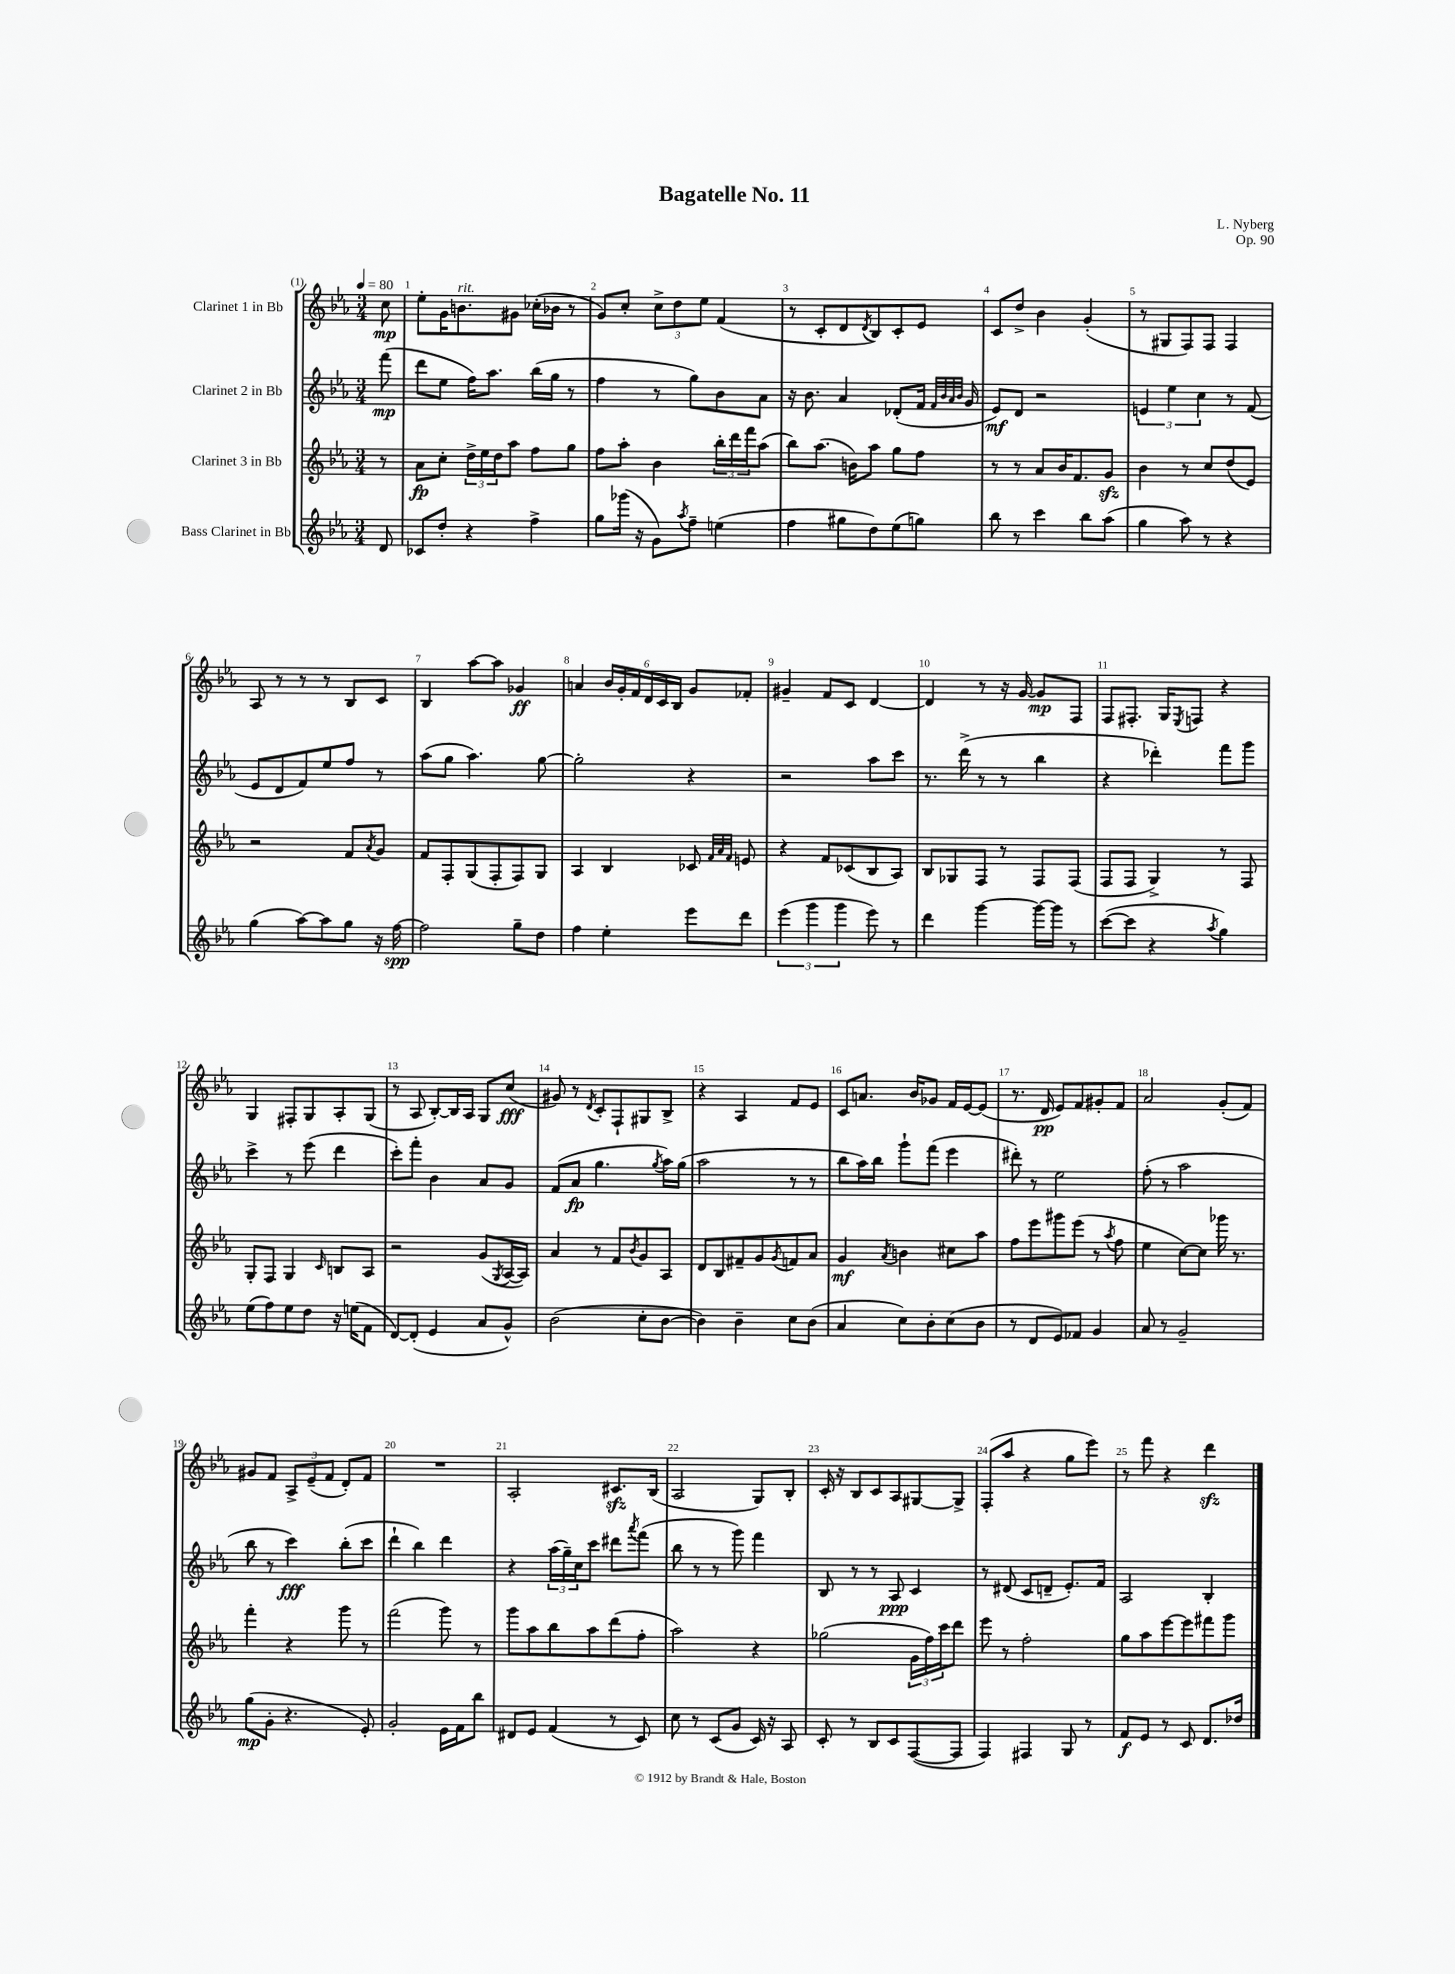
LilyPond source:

\header { title = "Bagatelle No. 11" composer = "L. Nyberg" opus = "Op. 90" }
<<
\new StaffGroup <<
\new Staff = "s0" \with { instrumentName = "Clarinet 1 in Bb" } {
    \clef treble \key ees \major \numericTimeSignature \time 3/4 \partial 8 \tempo 4 = 80
    c''8\mp |
    ees''8-. g'16 b'8.^\markup { \italic "rit." } gis'8 ces''16-.( bes'16 r8 |
    g'8) c''8-. \tuplet 3/2 { c''8-> d''8 ees''8 } f'4( |
    r8 c'8-. d'8 \acciaccatura { d'8 } bes8) c'8-. ees'8 |
    c'8 d''8-> bes'4 g'4-.( |
    r8 gis8 f8) f8 f4 |
    aes8 r8 r8 r8 bes8 c'8 |
    bes4 aes''8~ aes''8 ges'4\ff |
    a'4 \tuplet 6/4 { bes'16 g'16-. f'16 d'16 c'16 bes16 } g'8 fes'8-. |
    gis'4-- f'8 c'8 d'4~ |
    d'4 r8 r16 g'16~ g'8\mp f8 |
    f8 fis8.-. g16 \acciaccatura { ees8 } f8 r4 |
    g4 fis8-. g8 aes8-. g8( |
    r8 aes8 bes8~-.) bes16 aes16 g8 c''8\fff( |
    gis'8) r8 \acciaccatura { d'8 } c'8-. f8-! gis8 bes8-> |
    r4 aes4 f'8 ees'8 |
    c'8 a'8. bes'16 ges'8 f'16 ees'16~ ees'8( |
    r8. d'16\pp ees'8) f'8 gis'8-. f'8 |
    aes'2 g'8-.( f'8) |
    gis'8 f'8 \tuplet 3/2 { aes8-> ees'8--( f'8 } d'8-.) f'8 |
    R2. |
    aes2-. cis'8.\sfz bes16( |
    aes2 g8) bes8-. |
    c'16-. r16 bes8 c'8 aes8 gis8~ gis8-> |
    f8-.( aes''8 r4 g''8 ees'''8) |
    r8 f'''8 r4 d'''4\sfz \bar "|." |
}
\new Staff = "s1" \with { instrumentName = "Clarinet 2 in Bb" } {
    \clef treble \key ees \major \numericTimeSignature \time 3/4 \partial 8
    f'''8\mp( |
    d'''8 ees''8 f''16) aes''8. bes''16( g''16 r8 |
    f''4 r8 g''8) bes'8 aes'8 |
    r16 bes'8. aes'4 des'8-.( f'16 \grace { f'32 bes'32 aes'32 bes'32 } g'16 |
    ees'8\mf) d'8 r2 |
    \tuplet 3/2 { e'4 ees''4 c''4 } r8 f'8( |
    ees'8 d'8 f'8) ees''8 f''8 r8 |
    aes''8( g''8 aes''4.) g''8~ |
    g''2-. r4 |
    r2 aes''8 c'''8 |
    r8. d'''16->( r8 r8 bes''4 |
    r4 des'''4-.) f'''8 g'''8 |
    c'''4-> r8 ees'''8( d'''4 |
    c'''8-.) f'''8-. bes'4 aes'8 g'8 |
    f'8( aes'8\fp g''4. \acciaccatura { g''8 } aes''16) g''16( |
    aes''2 r8 r8 |
    bes''8 aes''16) bes''16 g'''8-! f'''8( ees'''4 |
    dis'''8-.) r8 ees''2 |
    f''8-.( r8 aes''2 |
    bes''8 r8 c'''4\fff) bes''8-.( c'''8 |
    d'''4-! bes''4) d'''4 |
    r4 \tuplet 3/2 { aes''16( g''16--) c''16 } c'''8 dis'''8 \acciaccatura { aes'''8 } f'''8( |
    bes''8 r8 r8 g'''8) f'''4 |
    bes8 r8 r8 aes8\ppp c'4 |
    r8 dis'8( c'8 d'8-- ees'8.-.) f'16 |
    aes2 bes4-. \bar "|." |
}
\new Staff = "s2" \with { instrumentName = "Clarinet 3 in Bb" } {
    \clef treble \key ees \major \numericTimeSignature \time 3/4 \partial 8
    r8 |
    aes'8\fp c''8-. \tuplet 3/2 { d''16-> ees''16 d''16 } aes''8 f''8 g''8 |
    f''8 aes''8-. bes'4 \tuplet 3/2 { bes''16-. d'''16 f'''16 } aes''8( |
    bes''8) aes''8.( b'16) aes''8 g''8 f''8 |
    r8 r8 aes'8 bes'16 f'8. g'8\sfz |
    bes'4 r8 c''8 d''8( ees'8) |
    r2 f'8 \acciaccatura { aes'8 } g'8 |
    f'8 f8-. g8( f8-. f8) g8 |
    aes4 bes4 ces'8 \grace { f'32 aes'32 f'32 } e'8 |
    r4 f'8 ces'8( bes8 aes8) |
    bes8 ges8 f8 r8 f8 f8( |
    f8 f8 g4->) r8 f8 |
    g8-. f8 g4 \grace { c'16 } b8 aes8 |
    r2 g'8( \acciaccatura { g8 } aes16~ aes16) |
    aes'4 r8 f'8 \acciaccatura { bes'8 } g'8 aes8 |
    d'8 bes8 fis'8-- g'8 \acciaccatura { g'8 } f'8 aes'8 |
    g'4\mf \acciaccatura { aes'8 } b'4 cis''8 aes''8 |
    f''8 ees'''8 gis'''8 ees'''8( r8 \acciaccatura { aes''8 } f''8 |
    ees''4 c''8~) c''8 ges'''16 r8. |
    f'''4-. r4 g'''8 r8 |
    f'''2( g'''8) r8 |
    g'''8 aes''8 bes''8 aes''8 d'''8( f''8-. |
    aes''2) r4 |
    ges''2( \tuplet 3/2 { g'16 f''16) c'''16 } d'''8 |
    ees'''8 r8 f''2-. |
    g''8 aes''8 ees'''8~ ees'''8 fis'''8 g'''8 \bar "|." |
}
\new Staff = "s3" \with { instrumentName = "Bass Clarinet in Bb" } {
    \clef treble \key ees \major \numericTimeSignature \time 3/4 \partial 8
    d'8 |
    ces'8 d''8-. r4 f''4-> |
    g''8 ges'''16( r16 g'8) \acciaccatura { aes''8 } f''8-- e''4( |
    f''4 gis''8 d''8) ees''8( g''8) |
    bes''8 r8 c'''4 bes''8 aes''8( |
    g''4 aes''8) r8 r4 |
    g''4( aes''8~) aes''8 g''8 r16 f''16~\spp |
    f''2 g''8-- d''8 |
    f''4 ees''4-. ees'''8 d'''8 |
    \tuplet 3/2 { ees'''4( g'''4 g'''4 } ees'''8) r8 |
    d'''4 g'''4~ g'''16~ g'''16 r8 |
    c'''8~( c'''8 r4 \acciaccatura { aes''8 } g''4) |
    ees''8( f''8) ees''8 d''8 r16 e''16( f'8 |
    d'8~) d'8-.( ees'4 aes'8 g'8-^) |
    bes'2( c''8-. bes'8~ |
    bes'4) bes'4-- c''8 bes'8( |
    aes'4 c''8) bes'8-. c''8( bes'8 |
    r8 d'8 ees'8) fes'8 g'4 |
    aes'8 r8 g'2-- |
    g''8\mp( g'8-. r4. ees'8-.) |
    g'2-. ees'16 f'16 bes''8 |
    dis'8 ees'8 f'4( r8 c'8) |
    c''8 r8 c'8( g'8 c'16) r16 aes8 |
    c'8-. r8 bes8 c'8 f8~( f8 |
    f4) fis4 g8 r8 |
    f'8\f ees'8 r8 c'8 d'8. des''16 \bar "|." |
}
>>
>>
\layout { \context { \Score \override BarNumber.break-visibility = ##(#f #t #t) barNumberVisibility = #all-bar-numbers-visible } }
